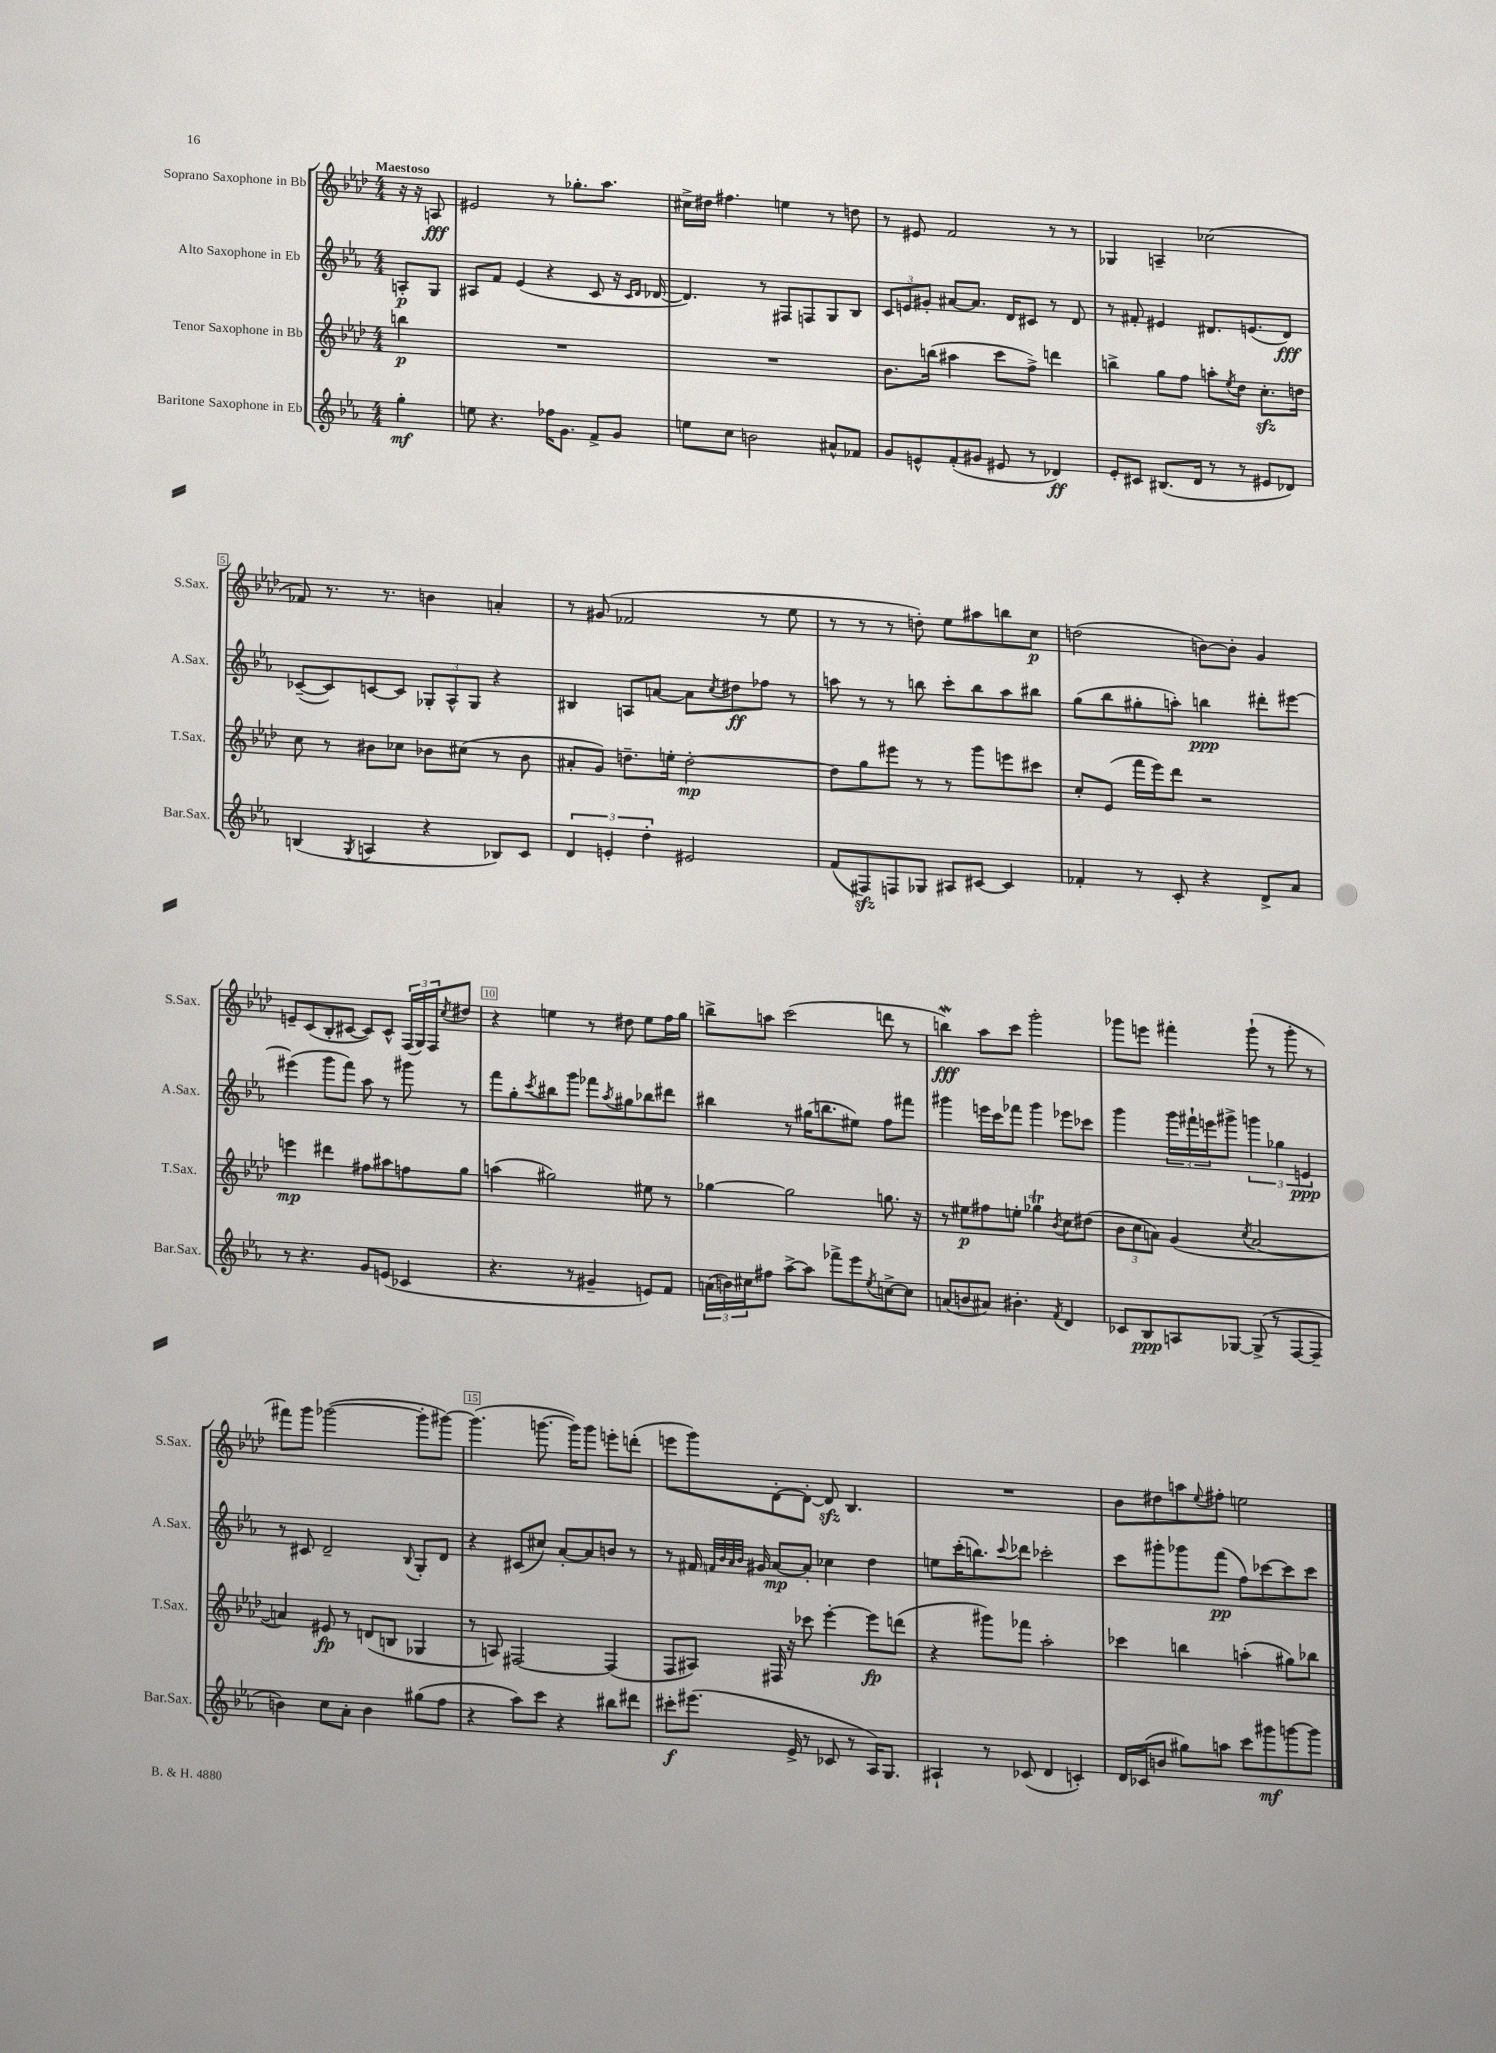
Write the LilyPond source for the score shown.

<<
\new StaffGroup <<
\new Staff = "s0" \with { instrumentName = "Soprano Saxophone in Bb" shortInstrumentName = "S.Sax." } {
    \clef treble \key aes \major \numericTimeSignature \time 4/4 \partial 4 \tempo "Maestoso"
    r16 r16 a8\fff |
    eis'2 r8 ges''8.-. aes''8. |
    cis''16-> dis''16 fis''4. e''4 r8 d''8 |
    r8 eis'8 f'2 r8 r8 |
    ges4 a4-- ces''2( |
    fes'8) r8. r8. b'4 a'4-. |
    r8 gis'8( fes'2 r8 ees''8 |
    r8 r8 r8 d''8-.) ees''8 ais''8 b''8 c''8\p |
    d''2( b'8~) b'8-. g'4 |
    e'8-- c'8( bes8-. cis'8~ cis'8) cis'8-^ \tuplet 3/2 { f16( g16) f16 } \acciaccatura { c''8 } dis''8 |
    r4 e''4 r8 dis''8 e''8 f''16 g''16 |
    b''8-> a''8 c'''2( d'''8 r8 |
    b''4\mordent\fff) aes''8 c'''8 g'''2-. |
    ges'''8 e'''8 fis'''4-. ges'''8-!( r8 ges'''8-. r8 |
    fis'''8) g'''8 ges'''2~( ges'''8-. gis'''8~) |
    gis'''4.( g'''8.~ g'''16) g'''8 e'''8-. d'''8-.( |
    e'''8 g'''8) des'8~-. des'8~-. des'8\sfz bes4. |
    R1 |
    bes'8 dis''8 a''8 \appoggiatura { ees''8 } fis''8-. e''2 \bar "|." |
}
\new Staff = "s1" \with { instrumentName = "Alto Saxophone in Eb" shortInstrumentName = "A.Sax." } {
    \clef treble \key ees \major \numericTimeSignature \time 4/4 \partial 4
    a8-.\p g8 |
    ais8 f'8 ees'4( r4 c'8 r16 \grace { c'16 d'16 } des'16~ |
    des'4.) r8 fis8 f8 g8 bes8 |
    \tuplet 3/2 { c'8 e'8 gis'8-. } ais'8~ ais'8. d'16 cis'8 r8 d'8 |
    r8 fis'8-. eis'4 dis'8. e'8.( dis'8\fff) |
    ces'8~--( ces'8) c'8~ c'8 \tuplet 3/2 { ges8-. aes8-^ ges8 } r4 |
    bis4 a8 a'8~ a'8 \acciaccatura { c''8 } dis''8\ff fes''8 r8 |
    a''8 r8 r8 b''8 c'''8-. b''8 a''8 bis''8 |
    g''8( bes''8 gis''8-. a''8-.) b''4\ppp dis'''8-. eis'''8~ |
    eis'''4( g'''8 f'''8) aes''8 r8 gis'''8 r8 |
    f'''8 g''8-. \acciaccatura { c'''8 } bis''8 g'''8 fes'''8 \acciaccatura { aes''8 } gis''8 bes''8 dis'''8 |
    bis''4 r8 gis''16( b''8. eis''8) f''8 fis'''8 |
    gis'''4 e'''16 c'''16 fes'''8 gis'''4 ees'''8 ces'''8 |
    g'''4 \tuplet 3/2 { g'''16 fis'''16-! e'''16 } gis'''8-> \tuplet 3/2 { g'''4 ges''4 e'4\ppp } |
    r8 cis'8 d'2-- \appoggiatura { bes8 } g8-. d'8 |
    r4 cis'8( cis''8) aes'8~-. aes'8 b'8 r8 |
    r8 fis'16 \grace { f'32 bes'32 aes'32 bes'32 } gis'16 aes'8~\mp aes'8-. ces''4 d''4 |
    e''8 c'''16-.( b''8.) \appoggiatura { c'''8 } des'''8 ces'''2-. |
    c'''8 gis'''8-. ges'''8 f'''8\pp( f''8) ces'''8~ ces'''8 ces'''8 \bar "|." |
}
\new Staff = "s2" \with { instrumentName = "Tenor Saxophone in Bb" shortInstrumentName = "T.Sax." } {
    \clef treble \key aes \major \numericTimeSignature \time 4/4 \partial 4
    b''4\p |
    R1 |
    R1 |
    bes'8. b''16( ais''4 c'''8 f''8->) d'''4 |
    b''4-> g''8 f''8 a''8-. \acciaccatura { ees''8 } des''8 c''8.-.\sfz d''16 |
    c''8 r8 bis'8 ces''8 bes'8 cis''8( r8 bes'8 |
    ais'8-. g'8) d''8.-- e''16-. d''2~-.\mp |
    d''8 g''8 eis'''8 r8 r8 g'''8 e'''8 cis'''8 |
    c''8-. ees'8( f'''16 ees'''16) des'''8 r2 |
    e'''4\mp dis'''4 fis''8 ais''8 f''8 g''8 |
    a''4( gis''2) eis''8 r8 |
    ges''4~ ges''2 g''8. r16 |
    r8 eis''8\p fis''8 e''8-. ges''4\trill \acciaccatura { bes'8 } c''8 dis''8( |
    \tuplet 3/2 { bes'8 c''8 a'8) } g'4( \acciaccatura { c''8 } a'2~ |
    a'4) eis'8\fp r8 d'8( b8 ges4 |
    r8 a8) fis2~ fis4( |
    f8 ais8) fis16 r16 ces'''8 ees'''4~-. ees'''8\fp d'''8( |
    r4 gis'''8) fes'''8 aes''2-. |
    ces'''4 b''4 a''4-.( gis''8) bes''8 \bar "|." |
}
\new Staff = "s3" \with { instrumentName = "Baritone Saxophone in Eb" shortInstrumentName = "Bar.Sax." } {
    \clef treble \key ees \major \numericTimeSignature \time 4/4 \partial 4
    g''4-.\mf |
    e''8 r4. fes''16 g'8. f'8-> g'8 |
    e''8 c''8 b'2 ais'8-^ fes'8 |
    g'8 e'8-^ f'8-.( gis'8 eis'8 r8 des'4\ff) |
    ees'8-. cis'8 bis8.( d'16 r8 r8 eis'8 des'8) |
    b4( \acciaccatura { g8 } a4 r4 bes8) c'8 |
    \tuplet 3/2 { d'4 e'4-. d''4-. } eis'2 |
    f'8( fis8\sfz) f8 ges8 ais8 cis'8~ cis'4 |
    fes'4-. r8 c'8-. r4 d'8-> aes'8 |
    r8 r4. g'8 e'8( ces'4 |
    r4. r8 gis'4-- e'8) f'8 |
    \tuplet 3/2 { a'16( b'16) cis''16 } fis''8 aes''8~-> aes''8 fes'''8-> ees'''8 \acciaccatura { ees''8 } c''8~-> c''8 |
    a'8( b'8 ais'8) bis'4.-. \acciaccatura { f'8 } d'4 |
    ces'8 bes8\ppp a8 ges8~ ges8->( r8 f8~ f8-- |
    b'4) c''8 aes'8-. b'4 gis''8( f''8 |
    r4 aes''8) c'''8 r4 bis''8 dis'''8 |
    cis'''8-.\f eis'''8.( ees'16-> r8 ces'8 r8 aes16) g8. |
    ais4-! r8 ces'8( d'4 c'4-.) |
    d'16 ces'16( b'8 gis''8) a''8 c'''8 gis'''8\mf g'''8~ g'''8 \bar "|." |
}
>>
>>
\layout { \context { \Score \override BarNumber.break-visibility = ##(#f #t #t) barNumberVisibility = #(every-nth-bar-number-visible 5) \override BarNumber.stencil = #(make-stencil-boxer 0.1 0.3 ly:text-interface::print) } }
